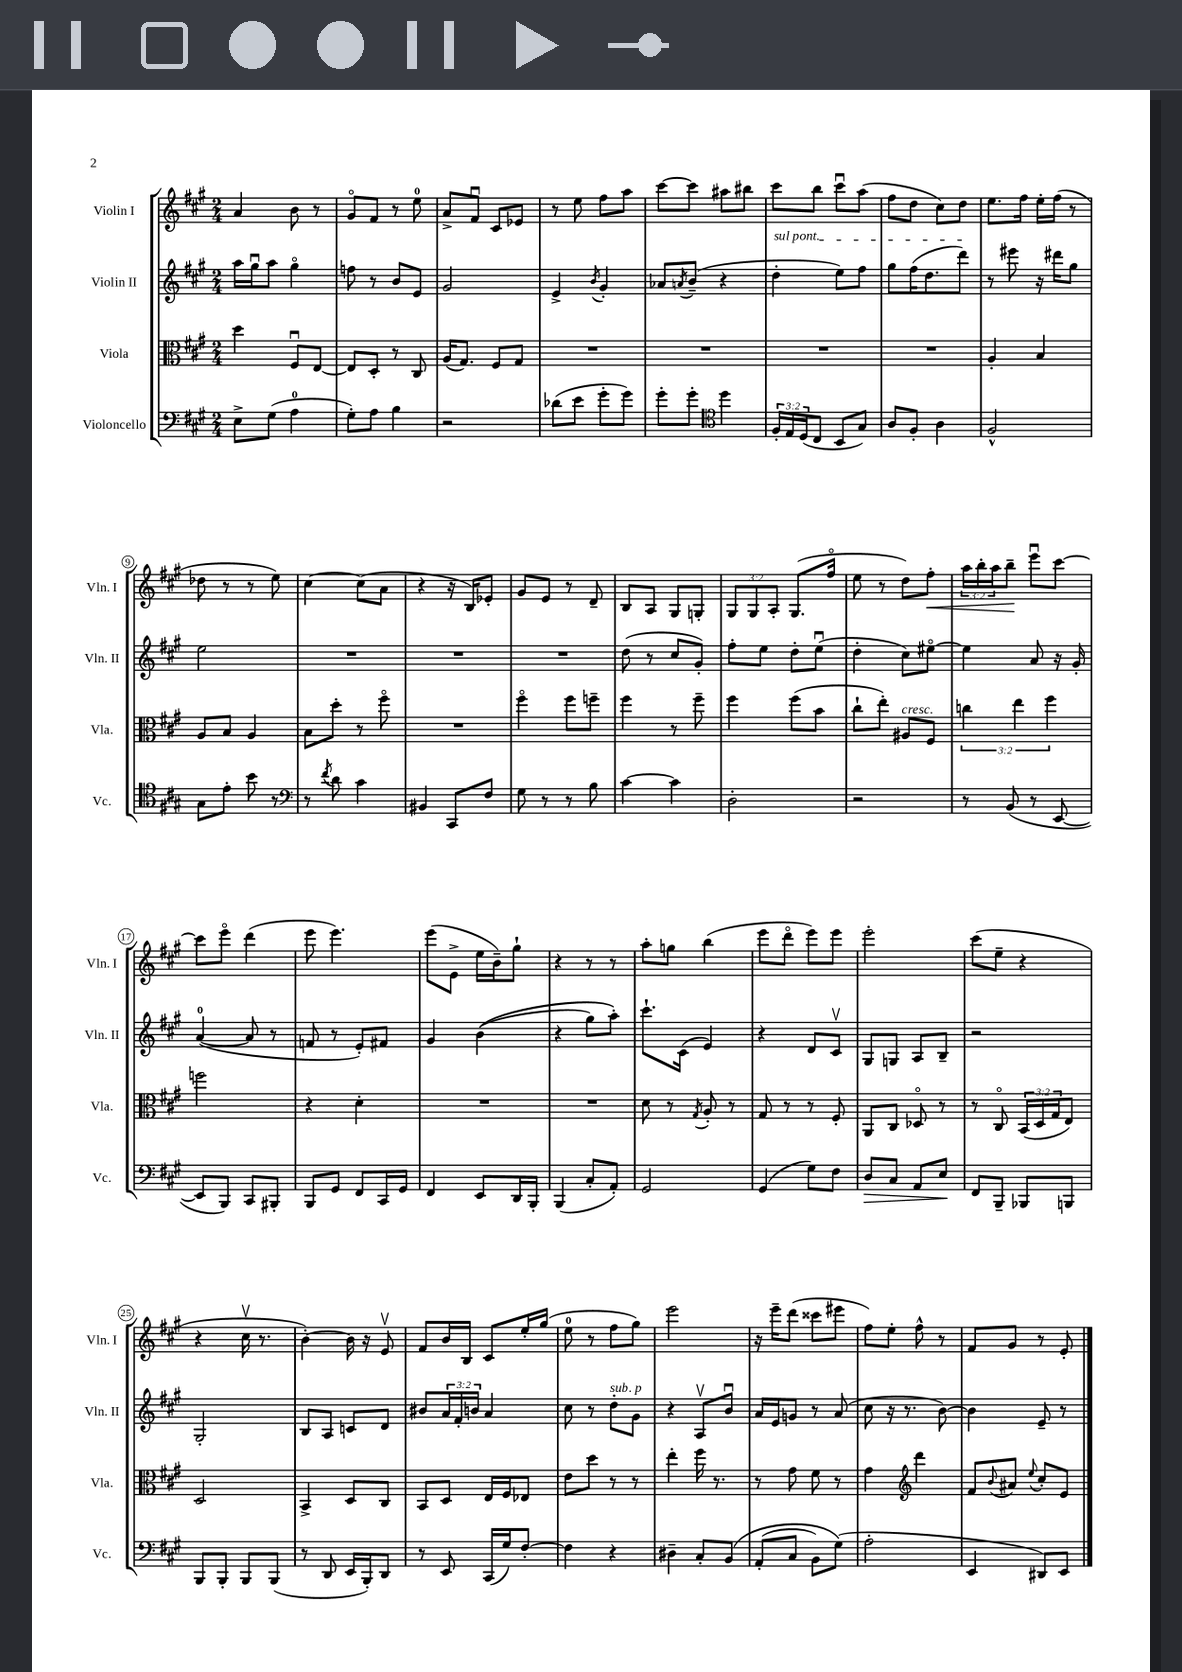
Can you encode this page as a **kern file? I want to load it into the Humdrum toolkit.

**kern	**kern	**kern	**kern
*staff4	*staff3	*staff2	*staff1
*clefF4	*clefC3	*clefG2	*clefG2
*k[f#c#g#]	*k[f#c#g#]	*k[f#c#g#]	*k[f#c#g#]
*M2/4	*M2/4	*M2/4	*M2/4
8E^\L	4dd\	16aa\LL	4a/
.	.	16gg#u\J	.
(8G#\J	.	8aa\J	.
4A\	8F#u/L	4gg#o\	8b\
.	[8E/J	.	8r
=	=	=	=
8G#'\L)	8E/]L	8ff\	8g#o/L
8A\J	8D'/J	8r	8f#/J
4B\	8r	8b/L	8r
.	8C#/	8e/J	8ee\
=	=	=	=
2r	(16A/LK	2g#/	8a^/L
.	8.G#/J)	.	.
.	.	.	8f#u/J
.	8F#/L	.	8c#/L
.	8G#/J	.	8e-/J
=	=	=	=
(8d-\L	2r	4e^/	8r
8e\J	.	.	8ee\
.	.	8qb/	.
8g#'\L	.	4g#'/	8ff#\L
8g#\J)	.	.	8aa\J
=	=	=	=
8g#'\L	2r	8a-/L	[8ccc#\L
.	.	8qa/	.
8g#'\J	.	(8b~/J	8ccc#\]J
*clefC4	*	*	*
4dd\	.	4r	8aa#\L
.	.	.	8bb#\J
=	=	=	=
24F#'/LL	2r	4dd'\	8ccc#\L
24E/	.	.	.
(24D/J	.	.	.
8C#/J	.	.	8bb\J
8BB/L	.	8ee\L)	8ccc#u\L
8G#/J)	.	8ff#\J	(8aa\J
=	=	=	=
8A/L	2r	8gg#\L	8ff#\L
8F#'/J	.	(16ff#\K	8dd\J
.	.	8.dd\	.
4A\	.	.	8cc#\L)
.	.	8ddd\J)	8dd\J
=	=	=	=
2F#^^/	4A'/	8r	8.ee\L
.	.	8eee#\	.
.	.	.	16ff#\Jk
.	4B/	16r	16ee'\LL
.	.	16ddd#\LK	(16ff#\JJ
.	.	8gg#\J	8r
=	=	=	=
8G#\L	8A/L	2ee\	8dd-\
8e'\J	8B/J	.	8r
8b\	4A/	.	8r
8r	.	.	8ee\)
=	=	=	=
*clefF4	*	*	*
8r	8B\L	2r	[4cc#\
8qf#/	.	.	.
8d\	8dd'\J	.	.
4c#\	8r	.	(8cc#\]L
.	8ff#o\	.	8a\J
=	=	=	=
4BB#/	2r	2r	4r
8CC#/L	.	.	16r
.	.	.	16B/LK)
8F#/J	.	.	8e-'/J
=	=	=	=
8G#\	4ff#o\	2r	8g#/L
8r	.	.	8e/J
8r	8ff#\L	.	8r
8B\	8ff~\J	.	8d~/
=	=	=	=
[4c#\	4ff#\	(8dd\	8B/L
.	.	8r	8A/J
4c#\]	8r	8cc#/L	8G#/L
.	8ff#~\	8g#'/J)	8G'/J
=	=	=	=
2D'\	4ff#\	8ff#'\L	12G#/L
.	.	.	12G#/
.	.	8ee\J	.
.	.	.	12A'/J
.	(8ff#\L	8dd'\L	(8.G#/L
.	8b\J	(8eeu\J	.
.	.	.	16ff#o/Jk
=	=	=	=
2r	8cc#`\L	4dd'\	8ee\
.	8ee'\J)	.	8r
.	8A#/L	8cc#\L)	8dd\L)
.	8F#/J	[8ee#o\J	8ff#'\J
=	=	=	=
8r	6cc\	4ee#\]	24aa\LL
.	.	.	24bb'\
.	.	.	24aa\J
(8BB/	.	.	8bb~\J
.	6ee\	.	.
8r	.	8a/	8eeeu\L
.	6ff#\	.	.
[8EE/	.	16r	[8ccc#\J
.	.	16g#'/	.
=	=	=	=
8EE/]L	2ff\	([4a/	8ccc#\]L
8BBB/J)	.	.	8eeeo\J
8CC#/L	.	8a/]	(4ddd\
8BBB#'/J	.	8r	.
=	=	=	=
8BBB/L	4r	8f/	8eee\
8GG#/J	.	8r	4.eee\)
8FF#/L	4d'\	8e'/L)	.
16CC#/L	.	8f#/J	.
16GG#/JJ	.	.	.
=	=	=	=
4FF#/	2r	4g#/	(8eee\L
.	.	.	8e^\J
8EE/L	.	&((4b\	16ee\LL
.	.	.	16b~\J)
16DD/L	.	.	8gg#`\J
16BBB'/JJ	.	.	.
=	=	=	=
(4BBB/	2r	4r	4r
8C#'/L	.	8gg#\L)	8r
8AA'/J)	.	8aa'\J&)	8r
=	=	=	=
2GG#/	8d\	8.ccc#`\L	8aa'\L
.	8r	.	8gg\J
.	.	(16c#\Jk	.
.	8qG#/	.	.
.	8A'/	4e/)	(4bb\
.	8r	.	.
=	=	=	=
(4GG#/	8G#/	4r	8eee\L
.	8r	.	8dddo\J
8G#\L)	8r	8d/L	8eee\L)
8F#\J	8F#'/	8c#v/J	8eee\J
=	=	=	=
8D/L	8AA/L	8G#/L	2eee'\
8C#/J	8C#/J	8G/J	.
8AA/L	8D-o/	8A/L	.
8E/J	8r	8B~/J	.
=	=	=	=
8FF#/L	8r	2r	(8ccc#\L
8BBB~/J	8C#o/	.	8ee~\J
8BBB-/L	(24BB/LL	.	4r
.	24D/	.	.
.	24G#/J	.	.
8BBB/J	8E/J)	.	.
=	=	=	=
8BBB/L	2D/	2G#'/	4r
8BBB'/J	.	.	.
8BBB/L	.	.	16cc#v\
.	.	.	8.r
(8BBB/J	.	.	.
=	=	=	=
8r	4BB^/	8B/L	[4b'\)
8DD/	.	8A/J	.
16EE/LL	8D/L	8c/L	16b\]
16BBB'/J)	.	.	16r
8DD/J	8C#/J	8d/J	8ev/
=	=	=	=
8r	8BB/L	8b#/L	8f#/L
8EE/	8D/J	24a/L	16b/L
.	.	24f#'/	.
.	.	.	16B/JJ
.	.	24b/JJ	.
(16CC#/LL	16E/LL	4a/	8c#/L
16G#/J)	16F#/J	.	.
[8F#'/J	8E-/J	.	16ee'/L
.	.	.	(16gg#/JJ
=	=	=	=
4F#\]	8e\L	8cc#\	8ee\
.	8dd\J	8r	8r
4r	8r	8dd'\L	8ff#\L
.	8r	8g#\J	8gg#\J)
=	=	=	=
4D#~\	4ee'\	4r	2eee\
8C#'/L	16ff#\	8Av/L	.
.	8.r	.	.
&(8BB/J	.	8bu/J	.
=	=	=	=
(8AA'/L	8r	16a/LL	16r
.	.	16e/J	16eee~\LK
8C#/J	8g#\	8g/J	(8ddd\J
8BB\L)	8f#\	8r	8ccc##\L
(8G#\J&)	8r	(8a/	8eee#\J
=	=	=	=
2A'\	4g#\	8cc#\	8ff#\L)
.	.	16r	8ee'\J
.	.	8.r	.
*	*clefG2	*	*
.	4ddd\	.	8ff#^^\
.	.	[8b\)	8r
=	=	=	=
4EE/	8f#/L	4b\]	8f#/L
.	8qqb/	.	.
.	8a#/J	.	8g#/J
.	8qqee/	.	.
8DD#/L)	8cc#'/L	8e~/	8r
8EE/J	8e/J	8r	8e'/
==	==	==	==
*-	*-	*-	*-
